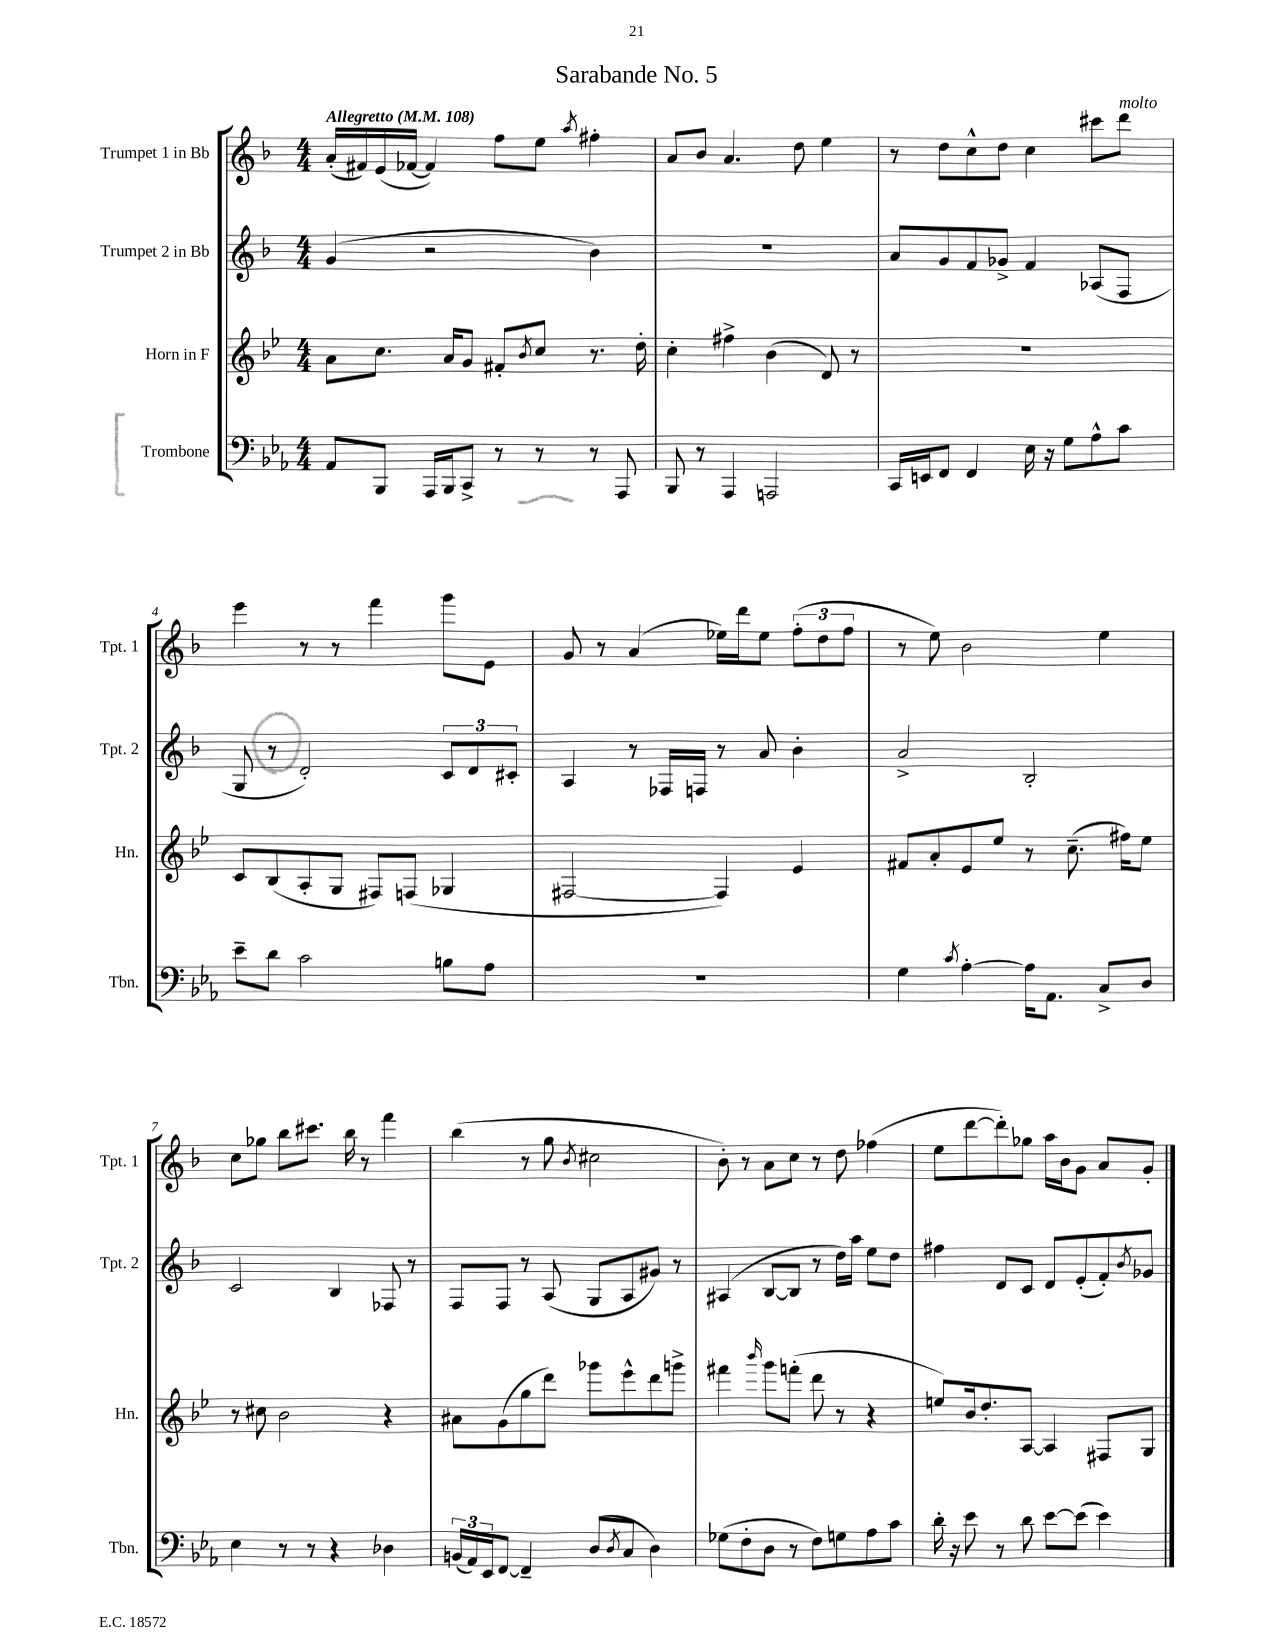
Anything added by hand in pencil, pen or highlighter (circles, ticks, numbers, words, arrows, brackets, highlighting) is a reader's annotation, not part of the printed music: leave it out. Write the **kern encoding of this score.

**kern	**kern	**kern	**kern
*staff4	*staff3	*staff2	*staff1
*clefF4	*clefG2	*clefG2	*clefG2
*k[b-e-a-]	*k[b-e-]	*k[b-]	*k[b-]
*M4/4	*M4/4	*M4/4	*M4/4
*MM108	*MM108	*MM108	*MM108
8AA-/L	8a\L	(4g/	(16a'/LL
.	.	.	16f#/)
8BBB-/J	8.cc\J	.	(16e/
.	.	.	[16f-/JJ
16AAA-/LL	.	2r	4f-/])
16BBB-/J	16a/LK	.	.
8CC^/J	8g/J	.	.
8r	8f#'/L	.	8ff\L
.	8qb-/	.	.
8r	8cc/J	.	8ee\J
.	.	.	8qaa/
8r	8.r	4b-\)	4ff#'\
8AAA-/	.	.	.
.	16dd'\	.	.
=	=	=	=
8BBB-/	4cc'\	1r	8a/L
8r	.	.	8b-/J
4AAA-/	4ff#^\	.	4.a/
2AAA/	(4b-\	.	.
.	.	.	8dd\
.	8d/)	.	4ee\
.	8r	.	.
=	=	=	=
16CC/LL	1r	8a/L	8r
16EE/J	.	.	.
8FF/J	.	8g/	8dd\L
4FF/	.	8f/	8cc^^\
.	.	8g-^/J	8dd\J
16E-\	.	4f/	4cc\
16r	.	.	.
8G\L	.	.	.
8A-^^\	.	(8A-/L	8ccc#\L
8c\J	.	8F/J	8ddd\J
=	=	=	=
8e-~\L	8c/L	8G/	4eee\
8d\J	(8B-/	8r	.
2c\	8A'/	2d'/)	8r
.	8G/J	.	8r
.	8F#/L)	.	4fff\
.	(8F/J	.	.
8B\L	4G-/	12c/L	8ggg\L
.	.	12d/	.
8A-\J	.	.	8e\J
.	.	12c#'/J	.
=	=	=	=
1r	[2F#/	4A/	8g/
.	.	.	8r
.	.	8r	(4a/
.	.	16F-/LL	.
.	.	16F/JJ	.
.	4F#/])	8r	16ee-\LL)
.	.	.	16ddd\J
.	.	8a/	8ee-\J
.	4e-/	4b-'\	(12ff'\L
.	.	.	12dd\
.	.	.	12ff\J
=	=	=	=
4G\	8f#/L	2a^/	8r
.	8a'/	.	8ee\)
8qc/	.	.	.
[4A-'\	8e-/	.	2b-\
.	8ee-/J	.	.
16A-\]LK	8r	2B-'/	.
8.AA-\J	.	.	.
.	(8.cc~\	.	.
8C^/L	.	.	4ee\
.	16ff#\LK)	.	.
8D/J	8ee-\J	.	.
=	=	=	=
4E-\	8r	2c/	8cc\L
.	8cc#\	.	8gg-\J
8r	2b-\	.	8bb-\L
8r	.	.	8.ccc#\J
4r	.	4B-/	.
.	.	.	16bb-\
.	.	.	8r
4D-\	4r	8F-/	4fff\
.	.	8r	.
=	=	=	=
(24BB/LL	8a#\L	8F/L	(4bb-\
24AA-/)	.	.	.
24EE-/J	.	.	.
[8FF/J	(8g\	8F/J	.
4FF~/]	8gg\	8r	8r
.	8ddd\J)	(8A/	8gg\
.	.	.	8qb-/
(8D/L	8ggg-\L	8G/L	2cc#\
8qD/	.	.	.
8C/J	8eee-^^\	8A/	.
4D\)	8ddd\	8g#/J)	.
.	8ggg^\J	8r	.
=	=	=	=
(8G-\L	4fff#\	(4A#/	8b-'\)
8F'\	.	.	8r
.	16qqbbb-/	.	.
8D\J	8ggg\L	[8B-/L	8a\L
8r	(8fff'\J	8B-/]J	8cc\J
8F\L)	8ddd\	8r	8r
8G\	8r	16dd\LL)	8dd\
.	.	16aa\JJ	.
8A-\	4r	8ee\L	(4ff-\
8c\J	.	8dd\J	.
=	=	=	=
16d'\	8ee/L)	4ff#\	8ee\L
16r	.	.	.
8e-\	16b-/k	.	[8ddd\
.	8.dd'/	.	.
8r	.	8d/L	8ddd'\])
8d\	[8A/J	8c/J	8gg-\J
[8e-\L	4A/]	8d/L	16aa\LL
.	.	.	16b-\J
(8e-\]J	.	(8e'/	8g\J
4e-\)	8F#/L	8f'/)	8a/L
.	.	8qb-/	.
.	8G/J	8g-/J	8g'/J
==	==	==	==
*-	*-	*-	*-
